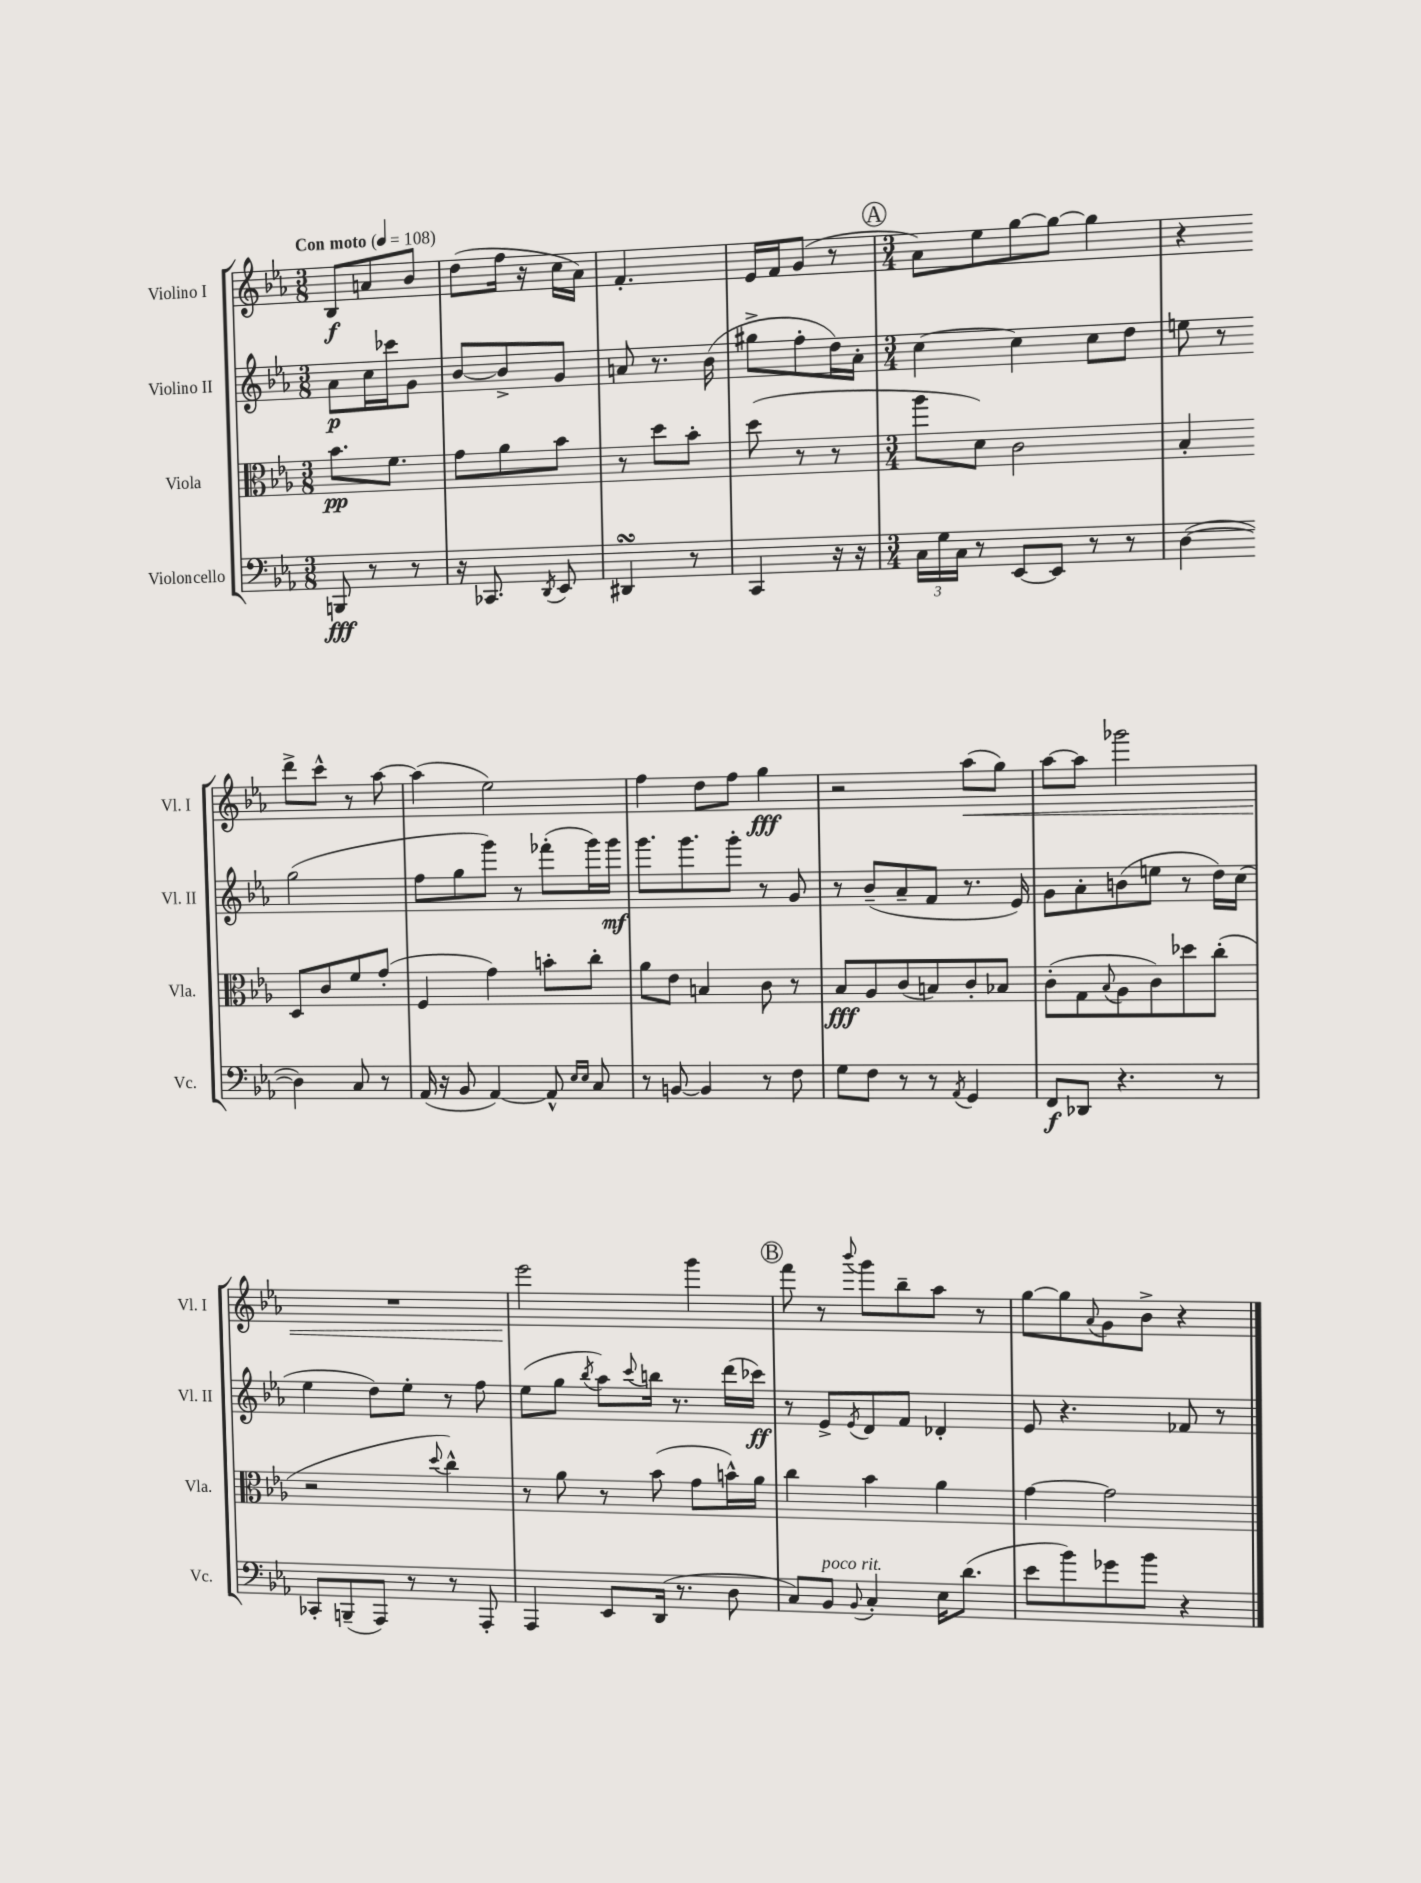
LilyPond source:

<<
\new StaffGroup <<
\new Staff = "s0" \with { instrumentName = "Violino I" shortInstrumentName = "Vl. I" } {
    \clef treble \key ees \major \numericTimeSignature \time 3/8 \tempo "Con moto" 4 = 108
    bes8\f a'8 bes'8 |
    d''8( f''16 r16 c''16 aes'16) |
    f'4.-. |
    ees'16 f'16 g'8( r8 |
    \mark \markup { \circle "A" } \numericTimeSignature \time 3/4 aes'8) ees''8 g''8~ g''8~ g''4 |
    r4 d'''8-> c'''8-^ r8 aes''8~ |
    aes''4( ees''2) |
    f''4 d''8 f''8 g''4\fff |
    r2 aes''8\<( g''8) |
    aes''8~ aes''8 ges'''2 |
    R2. |
    ees'''2\! g'''4 |
    \mark \markup { \circle "B" } f'''8 r8 \appoggiatura { bes'''8 } g'''8 bes''8-- aes''8 r8 |
    g''8~ g''8 \appoggiatura { aes'8 } g'8 bes'8-> r4 \bar "|." |
}
\new Staff = "s1" \with { instrumentName = "Violino II" shortInstrumentName = "Vl. II" } {
    \clef treble \key ees \major \numericTimeSignature \time 3/8
    aes'8\p c''16 ces'''16 g'8 |
    bes'8~ bes'8-> g'8 |
    a'8 r8. bes'16( |
    gis''8-> f''8-. d''16) aes'16-. |
    \mark \markup { \circle "A" } \numericTimeSignature \time 3/4 c''4~ c''4 c''8 d''8 |
    e''8 r8 g''2( |
    f''8 g''8 g'''8) r8 fes'''8-.( g'''16) g'''16\mf |
    g'''8. g'''8. g'''8-. r8 g'8 |
    r8 bes'8--( aes'8-- f'8 r8. ees'16) |
    g'8 aes'8-. b'8( e''8 r8 d''16) c''16( |
    ees''4 d''8) ees''8-. r8 f''8 |
    ees''8( g''8 \acciaccatura { bes''8 } aes''8) \appoggiatura { c'''8 } b''16 r8. d'''16( ces'''16\ff) |
    \mark \markup { \circle "B" } r8 ees'8-> \acciaccatura { ees'8 } d'8 f'8 des'4-. |
    ees'8 r4. fes'8 r8 \bar "|." |
}
\new Staff = "s2" \with { instrumentName = "Viola" shortInstrumentName = "Vla." } {
    \clef alto \key ees \major \numericTimeSignature \time 3/8
    bes'8.\pp f'8. |
    g'8 aes'8 bes'8 |
    r8 d''8 bes'8-. |
    d''8( r8 r8 |
    \mark \markup { \circle "A" } \numericTimeSignature \time 3/4 aes''8 d'8) c'2 |
    bes4-. d8 c'8 f'8 g'8-.( |
    f4 g'4) b'8-. c''8-. |
    aes'8 ees'8 b4 c'8 r8 |
    bes8\fff aes8 c'8( b8) c'8-. bes8 |
    c'8-.( g8 \appoggiatura { bes8 } aes8 c'8) des''8 c''8-.( |
    r2 \appoggiatura { d''8 } c''4-^) |
    r8 aes'8 r8 bes'8( g'8 b'16-^) aes'16 |
    \mark \markup { \circle "B" } c''4 bes'4 aes'4 |
    g'4~ g'2 \bar "|." |
}
\new Staff = "s3" \with { instrumentName = "Violoncello" shortInstrumentName = "Vc." } {
    \clef bass \key ees \major \numericTimeSignature \time 3/8
    b,,8\fff r8 r8 |
    r16 ces,8. \acciaccatura { d,8 } ees,8 |
    dis,4\turn r8 |
    c,4 r16 r16 |
    \mark \markup { \circle "A" } \numericTimeSignature \time 3/4 \tuplet 3/2 { c16 g16 c16 } r8 ees,8~ ees,8 r8 r8 |
    d4~( d4) c8 r8 |
    aes,16( r16 bes,8 aes,4~) aes,8-^ \grace { ees16 ees16 } c8 |
    r8 b,8~ b,4 r8 f8 |
    g8 f8 r8 r8 \acciaccatura { aes,8 } g,4 |
    f,8\f des,8 r4. r8 |
    ces,8-. b,,8--( aes,,8) r8 r8 aes,,8-. |
    aes,,4 ees,8 d,16( r8. d8 |
    \mark \markup { \circle "B" } c8) bes,8^\markup { \italic "poco rit." } \appoggiatura { bes,8 } c4-. ees16 d'8.( |
    ees'8 bes'8) ges'8 bes'8 r4 \bar "|." |
}
>>
>>
\layout { \context { \Score \remove "Bar_number_engraver" } }
